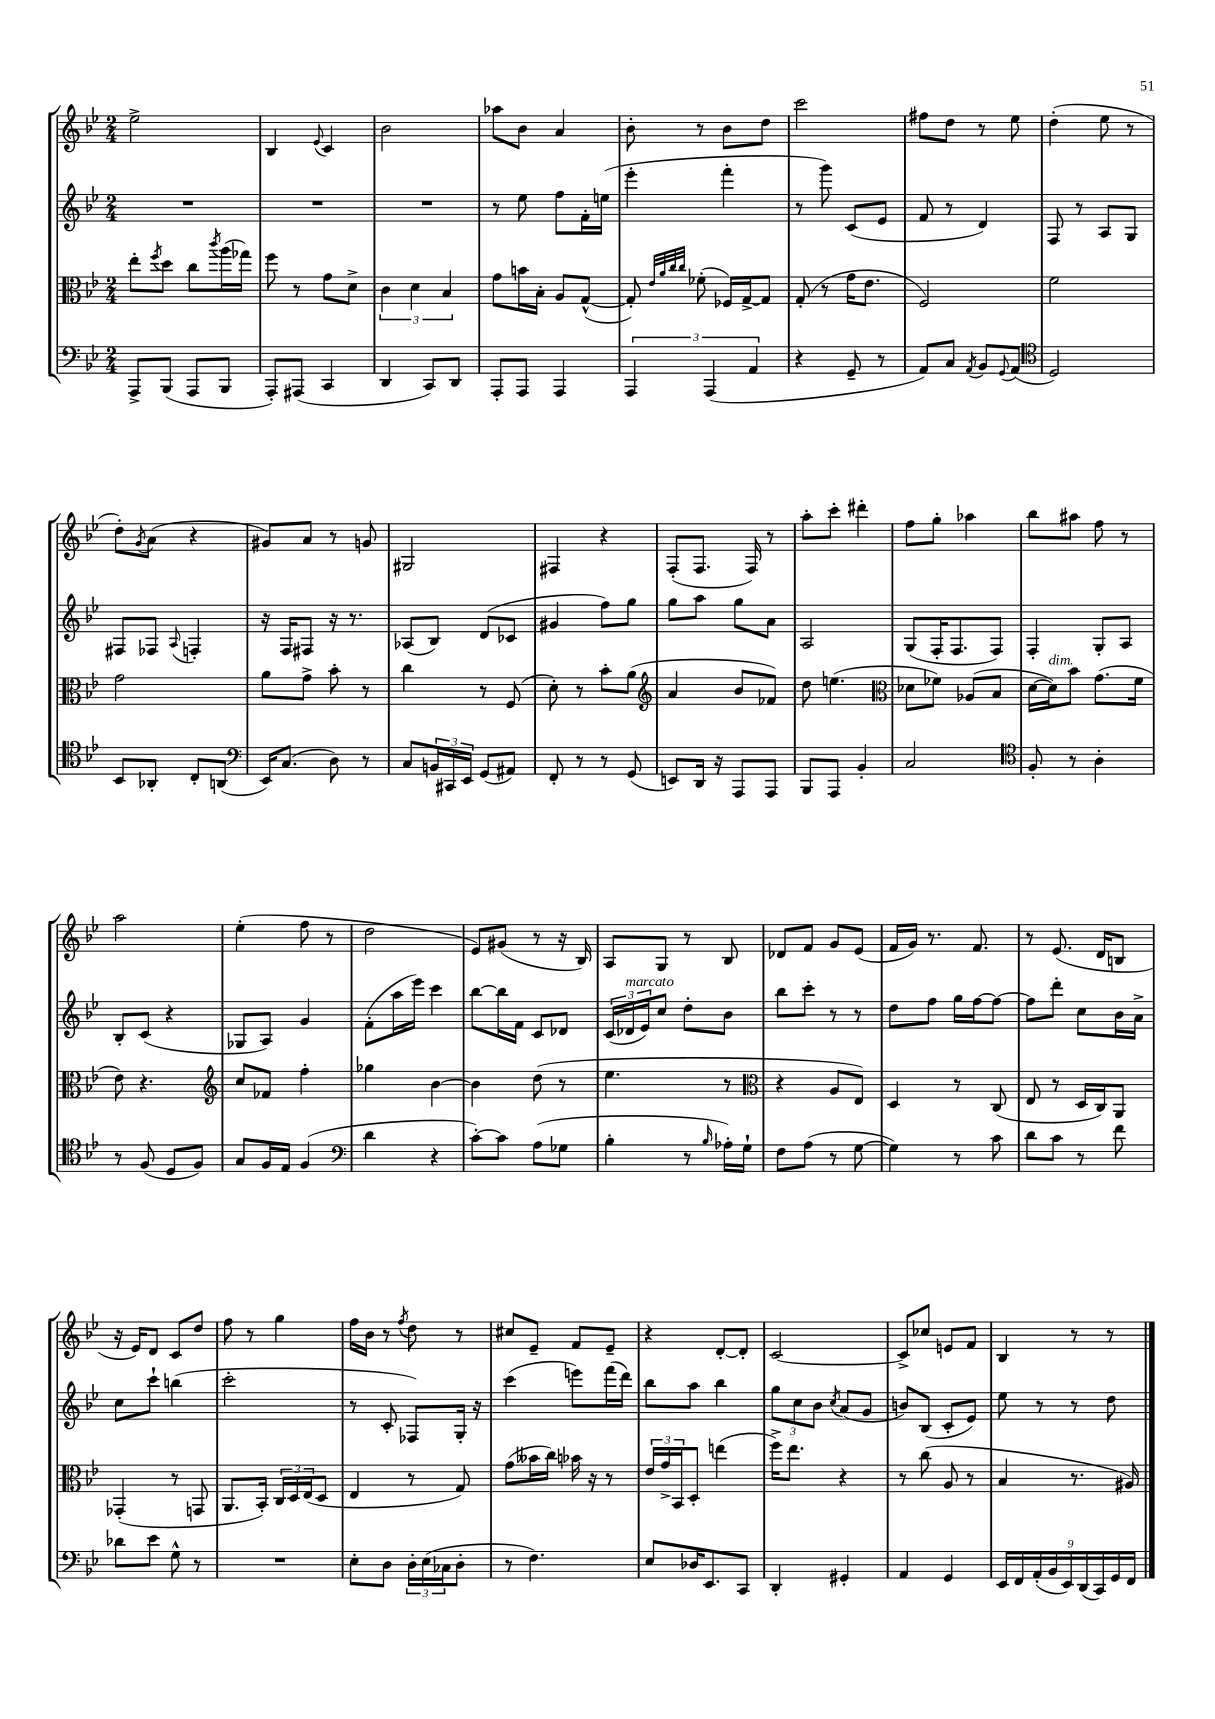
<<
\new StaffGroup <<
\new Staff = "s0" {
    \clef treble \key bes \major \numericTimeSignature \time 2/4
    ees''2-> |
    bes4 \appoggiatura { ees'8 } c'4 |
    bes'2 |
    aes''8 bes'8 a'4 |
    bes'8-. r8 bes'8 d''8 |
    c'''2 |
    fis''8 d''8 r8 ees''8 |
    d''4-.( ees''8 r8 |
    d''8-.) \acciaccatura { g'8 } a'8( r4 |
    gis'8) a'8 r8 g'8 |
    gis2 |
    fis4 r4 |
    f8-.( f8. f16) r8 |
    a''8-. c'''8-. dis'''4-. |
    f''8 g''8-. aes''4 |
    bes''8 ais''8 f''8 r8 |
    a''2 |
    ees''4-.( f''8 r8 |
    d''2 |
    ees'8) gis'8( r8 r16 bes16) |
    a8 g8 r8 bes8 |
    des'8 f'8 g'8 ees'8( |
    f'16 g'16) r8. f'8. |
    r8 ees'8.( d'16 b8 |
    r16 ees'16) d'8 c'8 d''8 |
    f''8 r8 g''4 |
    f''16 bes'16 r8 \acciaccatura { f''8 } d''8 r8 |
    cis''8 ees'8-- f'8 ees'8-- |
    r4 d'8~-. d'8-. |
    c'2~ |
    c'8-> ces''8 e'8 f'8 |
    bes4 r8 r8 \bar "|." |
}
\new Staff = "s1" {
    \clef treble \key bes \major \numericTimeSignature \time 2/4
    R2 |
    R2 |
    R2 |
    r8 ees''8 f''8 f'16-. e''16( |
    ees'''4-. f'''4-. |
    r8 g'''8) c'8( ees'8 |
    f'8 r8 d'4) |
    f8 r8 a8 g8 |
    fis8 fes8 \appoggiatura { a8 } f4-. |
    r16 f16 fis8 r16 r8. |
    aes8( bes8) d'8( ces'8 |
    gis'4 f''8) g''8 |
    g''8 a''8 g''8 a'8 |
    a2 |
    g8( f16-. f8. f8) |
    f4-. g8-. a8 |
    bes8-. c'8( r4 |
    ges8 a8) g'4 |
    f'8-.( a''16 ees'''16) c'''4 |
    bes''8~ bes''16 f'16 c'8 des'8 |
    \tuplet 3/2 { c'16( des'16^\markup { \italic "marcato" } ees'16) } c''8 d''8-. bes'8 |
    bes''8 c'''8-. r8 r8 |
    d''8 f''8 g''16 f''16~ f''8~ |
    f''8 d'''8-. c''8 bes'16 a'16-> |
    c''8 c'''8-! b''4( |
    c'''2-. |
    r8 c'8-. fes8) g16-. r16 |
    c'''4( e'''8) f'''16( d'''16) |
    bes''8 a''8 bes''4 |
    \tuplet 3/2 { g''8 c''8 bes'8 } \acciaccatura { c''8 } a'8( g'8 |
    b'8) bes8( c'8-. ees'8) |
    ees''8 r8 r8 d''8 \bar "|." |
}
\new Staff = "s2" {
    \clef alto \key bes \major \numericTimeSignature \time 2/4
    ees''8-. \acciaccatura { f''8 } d''8 c''8 \acciaccatura { c'''8 } a''16( ges''16) |
    f''8 r8 g'8 d'8-> |
    \tuplet 3/2 { c'4 d'4 bes4 } |
    g'8 b'16 bes16-. a8 g8~-^( |
    g8-.) \grace { ees'32 a'32 c''32 c''32 } fes'8-.( fes16) g16~-> g8 |
    g8-.( r8 g'16 ees'8. |
    f2) |
    f'2 |
    g'2 |
    a'8 g'8-> bes'8-. r8 |
    c''4 r8 f8( |
    d'8-.) r8 bes'8-. a'8( |
    \clef treble a'4 bes'8 fes'8) |
    d''8 e''4.( |
    \clef alto des'8 fes'8) aes8( bes8 |
    d'16~ d'16^\markup { \italic "dim." }) bes'8 g'8.( f'16 |
    ees'8) r4. |
    \clef treble c''8 fes'8 f''4-. |
    ges''4 bes'4~ |
    bes'4 d''8( r8 |
    ees''4. r8 |
    \clef alto r4 a8 ees8) |
    d4 r8 c8( |
    ees8 r8 d16 c16) a,8 |
    ges,4-.( r8 g,8 |
    a,8. bes,16-.) \tuplet 3/2 { c16 d16 ees16( } d8 |
    ees4 r8 g8) |
    g'8( beses'16 c''16) bes'16 r16 r8 |
    \tuplet 3/2 { ees'16 g'16-> bes,16 } d8-. e''4( |
    f''16->) ees''8. r4 |
    r8 c''8( a8 r8 |
    bes4 r8. ais16) \bar "|." |
}
\new Staff = "s3" {
    \clef bass \key bes \major \numericTimeSignature \time 2/4
    a,,8-> bes,,8( a,,8 bes,,8 |
    a,,8-.) ais,,8( c,4 |
    d,4 c,8) d,8 |
    a,,8-. a,,8 a,,4 |
    \tuplet 3/2 { a,,4 a,,4( a,4 } |
    r4 g,8-- r8 |
    a,8) c8 \acciaccatura { a,8 } bes,8 \appoggiatura { g,8 } a,8( |
    \clef tenor d2) |
    bes,8 aes,8-. c8-. a,8( |
    \clef bass ees,16) c8.( d8) r8 |
    c8 \tuplet 3/2 { b,16 cis,16 ees,16 } g,8( ais,8) |
    f,8-. r8 r8 g,8( |
    e,8) d,16 r16 a,,8 a,,8 |
    bes,,8 a,,8 bes,4-. |
    c2 |
    \clef tenor f8-. r8 a4-. |
    r8 f8( d8 f8) |
    g8 f16 ees16 f4( |
    \clef bass d'4 r4 |
    c'8~-.) c'8 a8( ges8 |
    bes4-. r8 \grace { bes16 } aes16-.) g16-! |
    f8 a8( r8 g8~ |
    g4) r8 c'8 |
    d'8 c'8 r8 f'8 |
    des'8 ees'8 g8-^ r8 |
    R2 |
    ees8-. d8 \tuplet 3/2 { d16-. ees16( ces16 } d8-. |
    r8 f4.) |
    ees8 des16 ees,8. c,8 |
    d,4-. gis,4-. |
    a,4 g,4 |
    \tuplet 9/8 { ees,16 f,16 a,16-.( bes,16 ees,16) d,16( c,16) g,16 f,16 } \bar "|." |
}
>>
>>
\layout { \context { \Score \remove "Bar_number_engraver" } }
